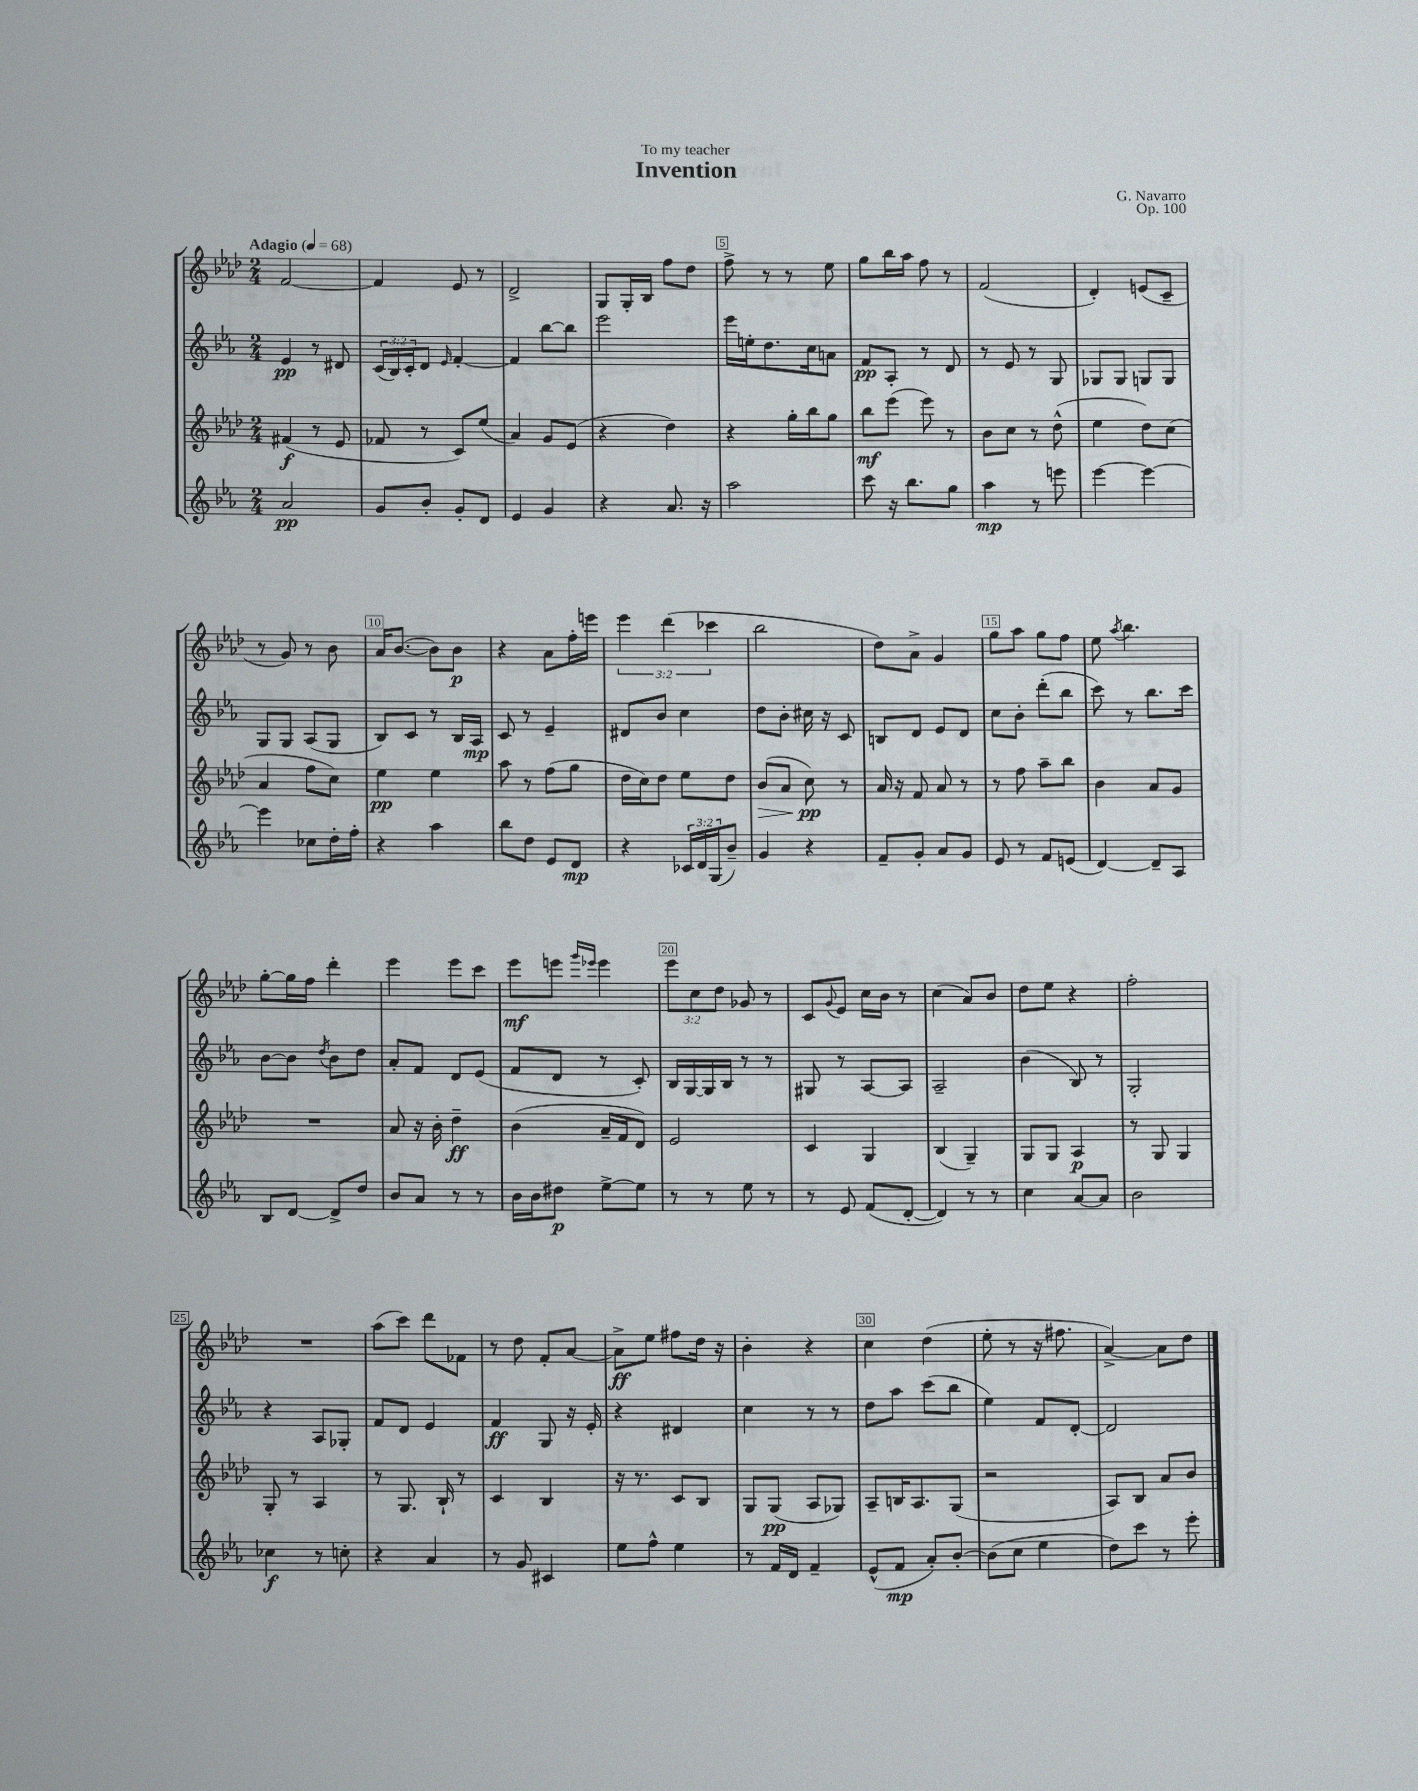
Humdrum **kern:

**kern	**dynam	**kern	**dynam	**kern	**dynam	**kern	**dynam
*part4	*part4	*part3	*part3	*part2	*part2	*part1	*part1
*staff4	*staff4	*staff3	*staff3	*staff2	*staff2	*staff1	*staff1
*clefG2	*	*clefG2	*	*clefG2	*	*clefG2	*
*k[b-e-a-]	*	*k[b-e-a-d-]	*	*k[b-e-a-]	*	*k[b-e-a-d-]	*
*M2/4	*	*M2/4	*	*M2/4	*	*M2/4	*
*MM68	*	*MM68	*	*MM68	*	*MM68	*
=1	=1	=1	=1	=1	=1	=1	=1
!	!	!	!	!	!	!LO:TX:a:B:t=Adagio	!
2a-/	pp	(4f#X/	f	4e-/	pp	[2f/	.
.	.	8r	.	8r	.	.	.
.	.	8e-/	.	8d#X/	.	.	.
=2	=2	=2	=2	=2	=2	=2	=2
8g/L	.	8f-X/	.	(24c/LL	.	4f/]	.
.	.	.	.	24B-/)	.	.	.
.	.	.	.	24c'/J	.	.	.
8b-'/J	.	8r	.	8d/J	.	.	.
.	.	.	.	16qqe-/	.	.	.
8g'/L	.	8c/L)	.	[4f'/	.	8e-/	.
8d/J	.	(8ee-/J	.	.	.	8r	.
=3	=3	=3	=3	=3	=3	=3	=3
4e-/	.	4a-/)	.	4f/]	.	2d-^/	.
4g/	.	8g/L	.	[8bb-\L	.	.	.
.	.	(8e-/J	.	8bb-\J]	.	.	.
=4	=4	=4	=4	=4	=4	=4	=4
4r	.	4r	.	2eee-\	.	8G/L	.
.	.	.	.	.	.	16G'/L	.
.	.	.	.	.	.	16B-/JJ	.
8.a-/	.	4dd-\)	.	.	.	8ff\L	.
.	.	.	.	.	.	8dd-\J	.
16r	.	.	.	.	.	.	.
=5	=5	=5	=5	=5	=5	=5	=5
2aa-\	.	4r	.	16eee-\LL	.	8ff^\	.
.	.	.	.	16een'\J	.	.	.
.	.	.	.	8.dd\	.	8r	.
.	.	16gg'\LL	.	.	.	8r	.
.	.	16bb-\J	.	16cc\k	.	.	.
.	.	8gg\J	.	8an\J	.	8ee-\	.
=6	=6	=6	=6	=6	=6	=6	=6
8ccc\	.	8bb-\L	mf	8f/L	pp	8gg\L	.
16r	.	(8eee-\J	.	8A-'/J	.	16bb-\L	.
8.bb-\L	.	.	.	.	.	16aa-\JJ	.
.	.	8eee-\)	.	8r	.	8ff\	.
8gg\J	.	8r	.	8d/	.	8r	.
=7	=7	=7	=7	=7	=7	=7	=7
4aa-\	mp	8b-\L	.	8r	.	(2f/	.
.	.	8cc\J	.	8e-/	.	.	.
8r	.	8r	.	8r	.	.	.
8eeen\	.	(8dd-^^\	.	8G/	.	.	.
=8	=8	=8	=8	=8	=8	=8	=8
[4eee-\	.	4ee-\	.	8G-X/L	.	4d-'/)	.
.	.	.	.	8G-/J	.	.	.
4eee-\_	.	8dd-\L)	.	8Gn/L	.	(8en/L	.
.	.	(8cc\J	.	8G/J	.	8c~/J	.
!!LO:LB:g=z
=9	=9	=9	=9	=9	=9	=9	=9
4eee-\]	.	4a-/	.	8G/L	.	8r	.
.	.	.	.	8G/J	.	8g/)	.
8cc-X\L	.	8ff\L	.	(8A-/L	.	8r	.
16dd'\L	.	8cc\J)	.	8G/J	.	8b-\	.
16ff'\JJ	.	.	.	.	.	.	.
=10	=10	=10	=10	=10	=10	=10	=10
4r	.	4ee-\	pp	8B-/L)	.	16a-/KL	.
.	.	.	.	.	.	([8.b-/J	.
.	.	.	.	8c/J	.	.	.
4aa-\	.	4ee-\	.	8r	.	8b-\L])	.
.	.	.	.	16B-/LL	.	8b-\J	p
.	.	.	.	16A-/JJ	mp	.	.
=11	=11	=11	=11	=11	=11	=11	=11
8bb-\L	.	8aa-\	.	8c/	.	4r	.
8dd\J	.	8r	.	8r	.	.	.
8e-/L	.	(8ff\L	.	4e-~/	.	8a-\L	.
8d/J	mp	8gg\J	.	.	.	16ff'\L	.
.	.	.	.	.	.	16eeen\JJ	.
=12	=12	=12	=12	=12	=12	=12	=12
4r	.	16dd-\LL	.	8d#X/L	.	6eee-\	.
.	.	16cc\J)	.	.	.	.	.
.	.	8dd-\J	.	8b-/J	.	.	.
.	.	.	.	.	.	(6ddd-\	.
24c-X/LL	.	8ee-\L	.	4cc\	.	.	.
24d/	.	.	.	.	.	.	.
(24G/J	.	.	.	.	.	6ccc-X\	.
8b-~/J)	.	8dd-\J	.	.	.	.	.
=13	=13	=13	=13	=13	=13	=13	=13
!	!	!	!LO:HP:b	!	!	!	!
4g/	.	(8b-/L	>	8dd\L	.	2bb-\	.
.	.	8a-/J	.	8b-'\J	.	.	.
4r	.	8cc\)	pp	16cc#X\	.	.	.
.	.	.	.	16r	.	.	.
.	.	8r	]	8c/	.	.	.
=14	=14	=14	=14	=14	=14	=14	=14
8f~/L	.	16a-/	.	8Bn/L	.	8dd-\L)	.
.	.	16r	.	.	.	.	.
8g'/J	.	8f/	.	8d/J	.	8a-^\J	.
8a-/L	.	8a-/	.	8e-/L	.	4g/	.
8g/J	.	8r	.	8d/J	.	.	.
=15	=15	=15	=15	=15	=15	=15	=15
8e-/	.	8r	.	8cc\L	.	8gg\L	.
8r	.	8ff\	.	8b-'\J	.	8aa-\J	.
8f/L	.	8aa-~\L	.	(8ddd'\L	.	8gg\L	.
(8en/J	.	8bb-\J	.	8bb-\J	.	8ff\J	.
=16	=16	=16	=16	=16	=16	=16	=16
[4d/)	.	4b-\	.	8ccc\)	.	8ee-\	.
.	.	.	.	.	.	8qaa-/	.
.	.	.	.	8r	.	4.bb-\	.
8d~/L]	.	8a-/L	.	8.bb-\L	.	.	.
8A-/J	.	8g/J	.	.	.	.	.
.	.	.	.	16ccc\Jk	.	.	.
!!LO:LB:g=z
=17	=17	=17	=17	=17	=17	=17	=17
8B-/L	.	2r	.	[8b-\L	.	[8gg'\L	.
[8d/J	.	.	.	8b-\J]	.	16gg\L]	.
.	.	.	.	.	.	16ff\JJ	.
.	.	.	.	8qdd/	.	.	.
8d^/L]	.	.	.	8b-\L	.	4ddd-'\	.
8dd/J	.	.	.	8dd\J	.	.	.
=18	=18	=18	=18	=18	=18	=18	=18
8b-/L	.	8a-/	.	8a-'/L	.	4eee-\	.
8a-/J	.	16r	.	8f/J	.	.	.
.	.	16b-'\	.	.	.	.	.
8r	.	4dd-~\	ff	8d/L	.	8eee-\L	.
8r	.	.	.	(8e-/J	.	8ccc\J	.
=19	=19	=19	=19	=19	=19	=19	=19
16b-\LL	.	(4b-\	.	8f/L	.	8eee-\L	mf
16b-\J	.	.	.	.	.	.	.
8dd#X\J	p	.	.	8d/J	.	8eeen\J	.
.	.	.	.	.	.	16qqggg/LL	.
.	.	.	.	.	.	16qqeee-X/JJ	.
[8ee-^\L	.	16a-~/LL	.	8r	.	4eee-\	.
.	.	16f/J	.	.	.	.	.
8ee-\J]	.	8d-/J)	.	8c'/)	.	.	.
=20	=20	=20	=20	=20	=20	=20	=20
8r	.	2e-/	.	16B-/LL	.	12eee-\L	.
.	.	.	.	[16G/	.	.	.
.	.	.	.	.	.	12cc\	.
8r	.	.	.	16G/]	.	.	.
.	.	.	.	.	.	12dd-\J	.
.	.	.	.	16B-/JJ	.	.	.
8ee-\	.	.	.	8r	.	8g-X/	.
8r	.	.	.	8r	.	8r	.
=21	=21	=21	=21	=21	=21	=21	=21
8r	.	4c/	.	8G#X/	.	8c/L	.
.	.	.	.	.	.	8qqg/	.
8e-/	.	.	.	8r	.	8e-/J	.
(8f/L	.	4G/	.	[8A-/L	.	16cc\LL	.
.	.	.	.	.	.	16b-\JJ	.
[8d'/J	.	.	.	8A-/J]	.	8r	.
=22	=22	=22	=22	=22	=22	=22	=22
4d/])	.	(4B-/	.	2A-~/	.	(4cc\	.
8r	.	4G~/)	.	.	.	8a-/L)	.
8r	.	.	.	.	.	8b-/J	.
=23	=23	=23	=23	=23	=23	=23	=23
4cc\	.	8G/L	.	(4b-\	.	8dd-\L	.
.	.	8G/J	.	.	.	8ee-\J	.
[8a-/L	.	4A-/	p	8B-/)	.	4r	.
8a-/J]	.	.	.	8r	.	.	.
=24	=24	=24	=24	=24	=24	=24	=24
2b-\	.	8r	.	2G'/	.	2ff'\	.
.	.	8G/	.	.	.	.	.
.	.	4G/	.	.	.	.	.
!!LO:LB:g=z
=25	=25	=25	=25	=25	=25	=25	=25
4cc-X\	f	8G'/	.	4r	.	2r	.
.	.	8r	.	.	.	.	.
8r	.	4A-/	.	8A-/L	.	.	.
8ccn'\	.	.	.	8G-X'/J	.	.	.
=26	=26	=26	=26	=26	=26	=26	=26
4r	.	8r	.	8f/L	.	(8aa-\L	.
.	.	8.G/	.	8d/J	.	8ccc\J)	.
4a-/	.	.	.	4e-/	.	8ddd-\L	.
.	.	16B-`/	.	.	.	.	.
.	.	8r	.	.	.	8f-X\J	.
=27	=27	=27	=27	=27	=27	=27	=27
8r	.	4c/	.	4f/	ff	8r	.
8g/	.	.	.	.	.	8dd-\	.
4c#X/	.	4B-/	.	8G/	.	8f'/L	.
.	.	.	.	16r	.	[8a-/J	.
.	.	.	.	16e-'/	.	.	.
=28	=28	=28	=28	=28	=28	=28	=28
8ee-\L	.	16r	.	4r	.	8a-^\L]	ff
.	.	8.r	.	.	.	.	.
8ff^^\J	.	.	.	.	.	8ee-\J	.
4ee-\	.	8c/L	.	4d#X/	.	8ff#X\L	.
.	.	8B-/J	.	.	.	16dd-\Jk	.
.	.	.	.	.	.	16r	.
=29	=29	=29	=29	=29	=29	=29	=29
8r	.	8G/L	.	4cc\	.	4b-'\	.
16f/LL	.	(8G/J	pp	.	.	.	.
16d/JJ	.	.	.	.	.	.	.
4f~/	.	8A-/L	.	8r	.	4r	.
.	.	8G-X/J)	.	8r	.	.	.
=30	=30	=30	=30	=30	=30	=30	=30
(8e-^^/L	.	8A-~/L	.	8dd\L	.	4cc\	.
8f/J	mp	16Bn/K	.	8aa-\J	.	.	.
.	.	8.A-/	.	.	.	.	.
8a-'/L)	.	.	.	(8ccc\L	.	(4dd-\	.
[8b-'/J	.	(8G/J	.	8bb-\J	.	.	.
=31	=31	=31	=31	=31	=31	=31	=31
(8b-\L]	.	2r	.	4ee-\)	.	8ee-'\	.
8cc\J	.	.	.	.	.	8r	.
4ee-\	.	.	.	8f/L	.	16r	.
.	.	.	.	.	.	8.ff#X\	.
.	.	.	.	[8d'/J	.	.	.
=32	=32	=32	=32	=32	=32	=32	=32
8dd\L)	.	8A-/L)	.	2d/]	.	[4a-^/)	.
8ccc\J	.	8B-/J	.	.	.	.	.
8r	.	8a-/L	.	.	.	8a-\L]	.
8eee-'\	.	8b-/J	.	.	.	8dd-\J	.
==	==	==	==	==	==	==	==
*-	*-	*-	*-	*-	*-	*-	*-
